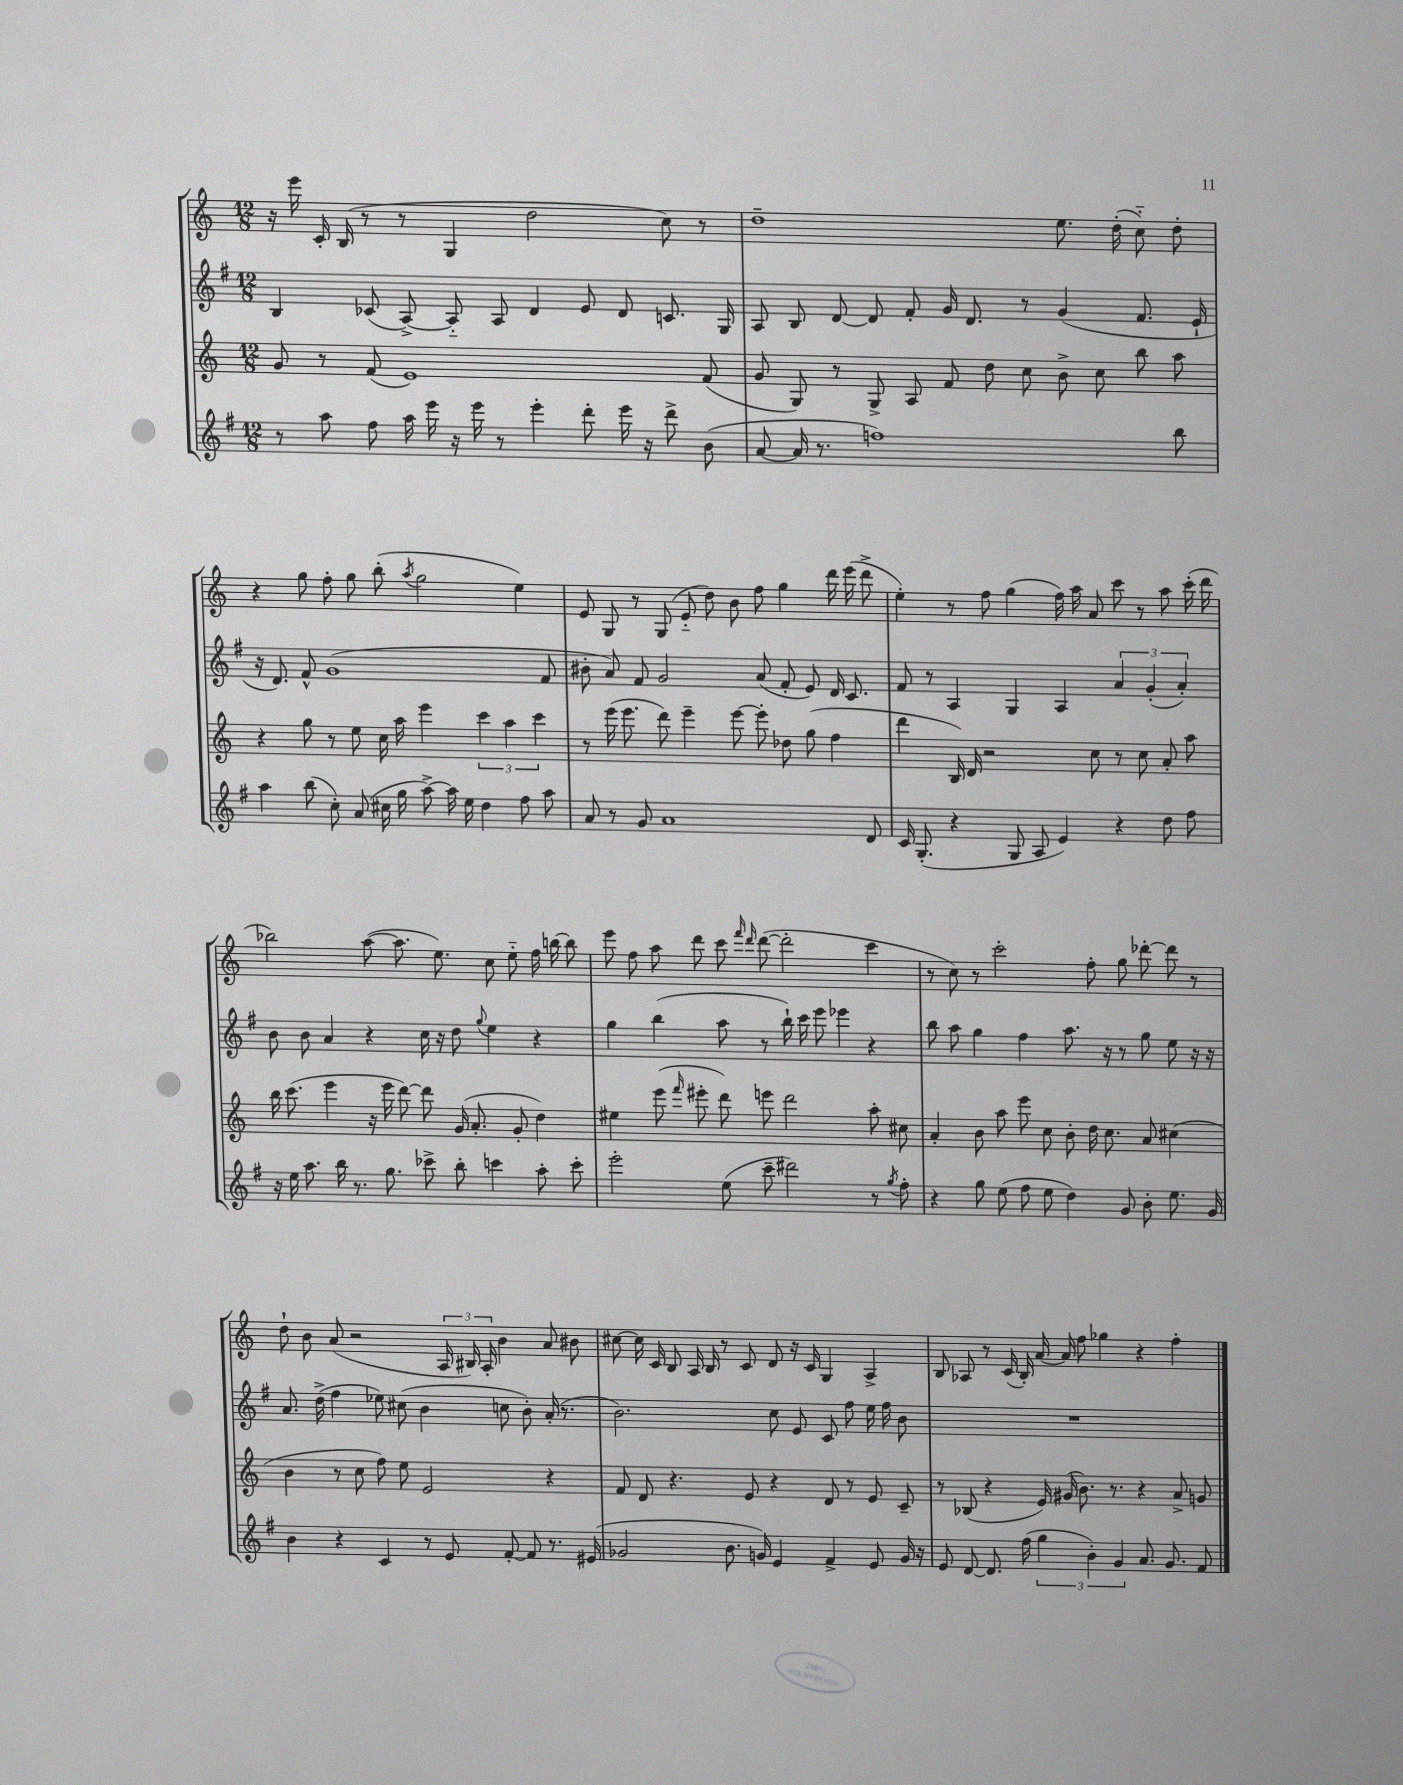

**kern	**kern	**kern	**kern
*staff4	*staff3	*staff2	*staff1
*clefG2	*clefG2	*clefG2	*clefG2
*k[f#]	*k[]	*k[f#]	*k[]
*M12/8	*M12/8	*M12/8	*M12/8
8r	8g	4B	16r
.	.	.	16eee
8aa	8r	.	16c'
.	.	.	(16B
8ff#	(8f	(8c-	8r
16aa	1e)	[8A^)	8r
16eee	.	.	.
16r	.	8A'~]	4G
16eee	.	.	.
8r	.	8A	.
4eee'	.	4d	2dd
8ddd'	.	8e	.
16eee	.	8d	.
16r	.	.	.
8ddd^	.	8.c	8cc)
(8b	(8f	.	8r
.	.	16G	.
=	=	=	=
[8a	8g	8A	1dd~
16a]	8G)	8B	.
8.r	.	.	.
.	8r	[8d	.
1ff)	8G^	8d]	.
.	8A	8f#'	.
.	8f	16g	.
.	.	8.d	.
.	8dd	.	.
.	8cc	8r	.
.	8b^	(4g	8.ee
.	8cc	.	.
.	.	.	(16dd'
.	8bb	8.f#	8cc'~)
8bb	8aa	.	8dd'
.	.	16e`	.
=	=	=	=
4aa	4r	16r	4r
.	.	8.d)	.
(8bb	8gg	8f#^^	8gg
8cc')	8r	(1g	8ff'
(8a	8ee	.	8gg
16cc#	16cc	.	(8bb'
16gg	16aa	.	.
.	.	.	8qaa
[8aa^)	4eee	.	2gg
16aa]	.	.	.
16ee	.	.	.
4dd	6ccc	.	.
.	6aa	.	.
8ff#	.	.	4ee)
.	6ccc	.	.
8aa	.	8f#	.
=	=	=	=
8a	8r	8b#'	8e
8r	(16eee	8a)	8G
.	8.eee	.	.
8g	.	8f#	8r
1a	8ddd)	2g	(8G
.	4eee~	.	8e'~
.	.	.	8dd)
.	[8eee	.	8b
.	8eee']	(8a	8ff
.	8dd-	8f#'	4gg
.	(8gg	8e)	.
.	4ff	16d	16ddd
.	.	8.c	(16eee
8d	.	.	8ddd^
=	=	=	=
16c	4ddd	8f#	4ee')
(8.G'	.	.	.
.	.	8r	.
4r	16B)	4A	8r
.	16d	.	.
.	2r	.	8ff
8G	.	4G	(4gg
8A	.	.	.
4e)	.	4A	16ff)
.	.	.	16aa
.	8cc	.	8a
4r	8r	6a	8ccc
.	8cc	.	8r
.	.	(6g'	.
8dd	8a'	.	8aa
.	.	6a')	.
8ff#	8aa	.	(16ccc'
.	.	.	16ddd
=	=	=	=
16r	16bb	8b	2bb-)
16ee	(8.ccc	.	.
8.aa	.	8b	.
.	4eee	4a	.
16bb	.	.	.
8.r	.	.	.
.	16r	4r	([8aa
8.gg	16eee	.	.
.	[8ddd)	.	8.aa]
8ccc-^	8ddd]	16cc	.
.	.	16r	8.ee)
8bb'	(16g	8dd	.
.	8.a'	.	.
.	.	8qqgg	.
4ccc	.	4ee	8cc
.	8g'	.	8ee'~
8aa'	4dd)	4r	16ff
.	.	.	[16bb
8ccc'	.	.	8bb]
=	=	=	=
2eee'	4ee#	4gg	8eee
.	.	.	8ff
.	(8eee	(4bb	8aa
.	16qqfff	.	.
.	8eee#'	.	8ddd
(8ee	8ddd)	8aa	8ccc
.	.	.	16qqfff
.	.	.	16qqddd
8ccc~	8eee	8r	([8ddd
2ddd#)	2ddd	16bb`)	2ddd']
.	.	16ccc	.
.	.	8eee	.
.	.	4eee-	.
8r	8aa'	4r	4ccc
8qgg	.	.	.
8ff#'	8cc#	.	.
=	=	=	=
4r	4a'	8bb	8r
.	.	8aa	8cc)
8gg	8b	4gg	8r
(8ee	8aa	.	2ccc'
8ff#	8eee	4ff#	.
8ee	8cc	.	.
4dd)	8b'	8.aa	.
.	16dd	.	8ff'
.	8.cc	16r	.
8g	.	8r	8gg
8b'	8a	8gg	[8ddd-'
8.ee	(4cc#	8ee	8ddd-]
.	.	16r	8r
16g	.	16r	.
=	=	=	=
4b	4b	8.a	8dd`
.	.	.	8b
.	.	(16dd^	.
4r	8r	4ff#	(8a
.	8cc	.	2r
4c	8ff)	8ee-)	.
.	8ee	(8cc#	.
8r	2e	4b	.
8e	.	.	24A
.	.	.	24B#)
.	.	.	24A'
[8f#'	.	8cc	4b
8f#]	.	8b')	.
8.r	4r	(16a'	8a
.	.	8.r	.
.	.	.	8b#
(16e#	.	.	.
=	=	=	=
2g-	8f	2.b)	[8cc#
.	8d	.	16cc#]
.	.	.	16c
.	4.r	.	8B
.	.	.	16A
.	.	.	16B
8.b	.	.	8r
.	8e	.	8c
16g)	.	.	.
4e	4r	8cc	8d
.	.	8e	16r
.	.	.	16c
4f#^	8d	8c	4G
.	8r	8ff#	.
8e	8e	16ee	4A^
.	.	16ff#	.
16g	8c~	8b	.
16r	.	.	.
=	=	=	=
8e	8r	1.r	8B
[8d	(8B-	.	8A-
8.d]	4r	.	8r
.	.	.	(16c
(16ff#	.	.	16B')
6gg	16e)	.	[16a
.	(16g#	.	16a]
.	8.b)	.	8ff
6b')	.	.	.
.	.	.	4gg-
.	8.r	.	.
6g	.	.	.
8.a	4r	.	4r
8.g	.	.	.
.	8a^	.	4ff'
8f#	8g	.	.
==	==	==	==
*-	*-	*-	*-
